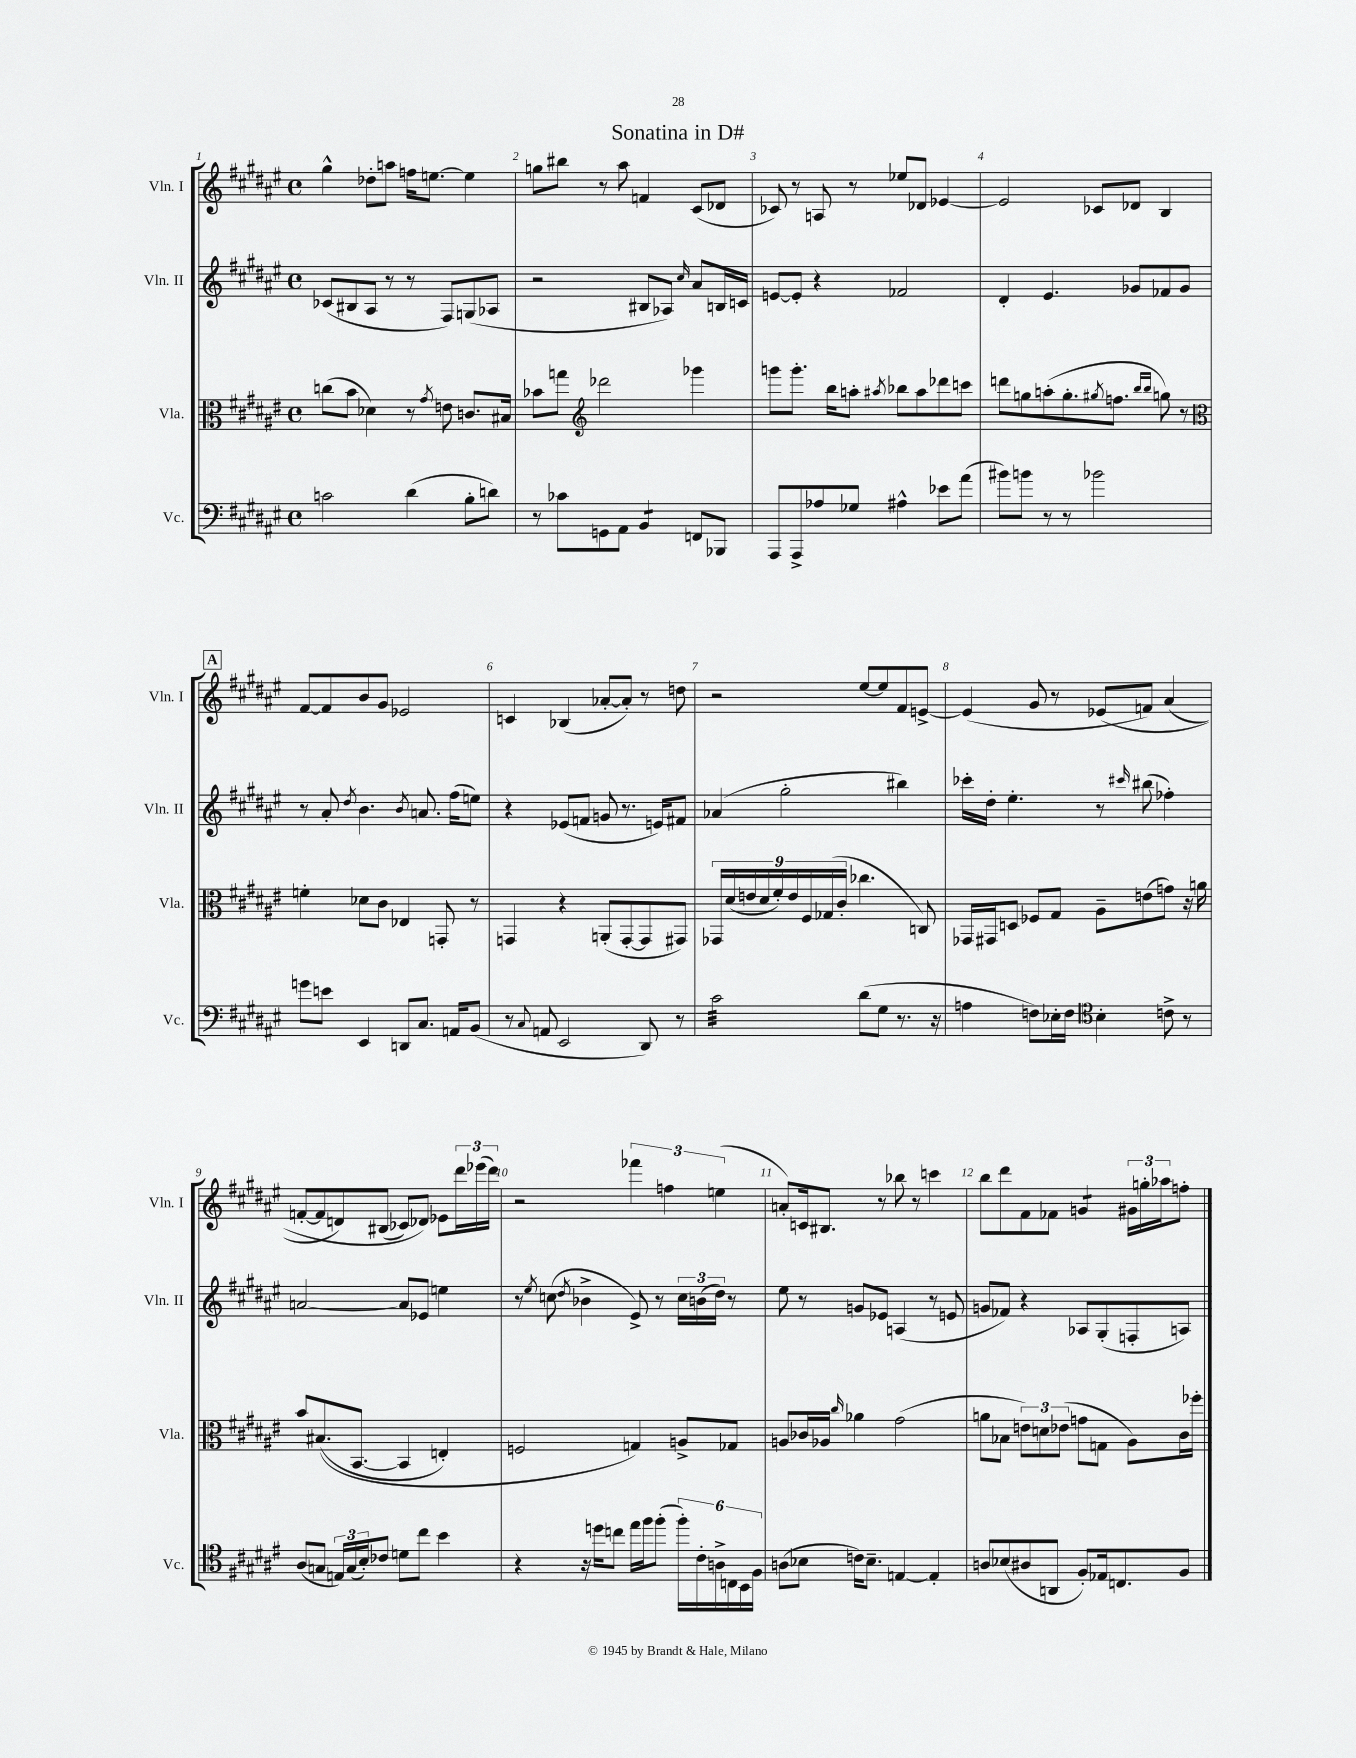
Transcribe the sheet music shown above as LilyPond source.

\header { title = "Sonatina in D#" }
<<
\new StaffGroup <<
\new Staff = "s0" \with { instrumentName = "Vln. I" shortInstrumentName = "Vln. I" } {
    \clef treble \key fis \major \defaultTimeSignature \time 4/4
    gis''4-^ des''8-. a''8 f''16 e''8.~ e''4 |
    g''8 bis''8 r8 ais''8 f'4 cis'8( des'8 |
    ces'8) r8 a8 r8 ees''8 des'8 ees'4~ |
    ees'2 ces'8 des'8 b4 |
    \mark \markup { \box "A" } fis'8~ fis'8 b'8 gis'8 ees'2 |
    c'4 bes4( aes'8~-. aes'8-.) r8 d''8 |
    r2 eis''8~ eis''8 fis'8 e'8~-> |
    e'4( gis'8 r8 ees'8\( f'8) ais'4( |
    f'8~-. f'8 d'8) bis8( ces'8) des'8\) ees'8 \tuplet 3/2 { dis'''16 ees'''16( dis'''16) } |
    r2 \tuplet 3/2 { fes'''4 f''4 e''4( } |
    a'8-.) c'16 bis8. r8 bes''8 r8 c'''4 |
    b''8 dis'''8 fis'8 fes'8 g'4:8 \tuplet 3/2 { gis'16 g''16-. aes''16 } f''8-. \bar "|." |
}
\new Staff = "s1" \with { instrumentName = "Vln. II" shortInstrumentName = "Vln. II" } {
    \clef treble \key fis \major \defaultTimeSignature \time 4/4
    ces'8( bis8 ais8 r8 r8 fis8) g8( aes8 |
    r2 bis8 aes8) \grace { cis''16 } ais'8 b16 c'16 |
    e'8~ e'8-. r4 fes'2 |
    dis'4-. eis'4. ges'8 fes'8 ges'8 |
    \mark \markup { \box "A" } r8 ais'8-. \acciaccatura { dis''8 } b'4. \acciaccatura { b'8 } a'8. fis''16( e''8) |
    r4 ees'8( f'8 g'8 r8. e'16) fis'8 |
    aes'4( gis''2-. bis''4) |
    ces'''16-. dis''16-. eis''4.-. r8 \grace { cis'''16 } bis''8( fes''4-.) |
    a'2~ a'8 ees'8 e''4 |
    r8 \acciaccatura { eis''8 } c''8( \acciaccatura { dis''8 } bes'4-> eis'8->) r8 \tuplet 3/2 { c''16 b'16( dis''16) } r8 |
    eis''8 r8 g'8 ees'8 a4( r8 e'8 |
    g'8 fes'8) r4 aes8 gis8-.( f8-. a8) \bar "|." |
}
\new Staff = "s2" \with { instrumentName = "Vla." shortInstrumentName = "Vla." } {
    \clef alto \key fis \major \defaultTimeSignature \time 4/4
    c''8( b'8 des'4) r8 \acciaccatura { gis'8 } e'8 c'8. bis16 |
    bes'8 g''8 \clef treble des'''2 ges'''4 |
    g'''8 g'''8.-. b''16 a''8-. \acciaccatura { ais''8 } bes''8 ais''8 des'''8 c'''8 |
    d'''8 g''8 a''8-.( g''8.-. \acciaccatura { gis''8 } f''8. \grace { b''16 b''16 } g''8) r8 |
    \mark \markup { \box "A" } \clef alto f'4-. des'8 cis'8 ees4 g,8-. r8 |
    g,4 r4 a,8-.( g,8~-. g,8 gis,8) |
    \tuplet 9/8 { ges,16 dis'16( e'16 dis'16 fis'16-.) e'16 fis16 ges16( cis'16-. } ces''4. c8) |
    ges,16 gis,16 d8 fes8 gis8 ais8-- e'8( g'8) r16 a'16 |
    b'8 bis8.(\( b,8.~ b,4 e4-.) |
    f2 g4\) a8-> ges8 |
    a8 ces'16 aes16 \grace { cis''16 } aes'4 gis'2( |
    a'8 bes8 \tuplet 3/2 { e'8) d'8 ees'8( } g'8 g8 ais8) cis'16 fes''16-. \bar "|." |
}
\new Staff = "s3" \with { instrumentName = "Vc." shortInstrumentName = "Vc." } {
    \clef bass \key fis \major \defaultTimeSignature \time 4/4
    c'2 dis'4( b8-. d'8) |
    r8 ces'8 g,8 ais,8 b,4:8 f,8 bes,,8 |
    ais,,8 ais,,8-> aes8 ges8 ais4-^ ees'8 ais'8( |
    bis'8) b'8 r8 r8 bes'2 |
    \mark \markup { \box "A" } g'8 e'8 eis,4 d,8 cis8. a,16 b,8( |
    r8 \appoggiatura { cis8 } a,8 eis,2 dis,8) r8 |
    cis'2:32 dis'8( gis8 r8. r16 |
    a4 f8) ees16-. f16 \clef tenor b4-. c'8-> r8 |
    ais8( g8 \tuplet 3/2 { e16) g16( b16-.) } ces'8 d'8 cis''8 b'4 |
    r4 r16 d''16 c''8 eis''16 fis''16 fis''8-.( \tuplet 6/4 { fis''16-.) cis'16-. a16-> c16 b,16 fis16 } |
    a8( bes8 c'16) bes8.-- e4~ e4-. |
    a8 bes8( ais8 a,8 fis8-.) ees16 c8. fis8 \bar "|." |
}
>>
>>
\layout { \context { \Score \override BarNumber.break-visibility = ##(#f #t #t) barNumberVisibility = #all-bar-numbers-visible } }
